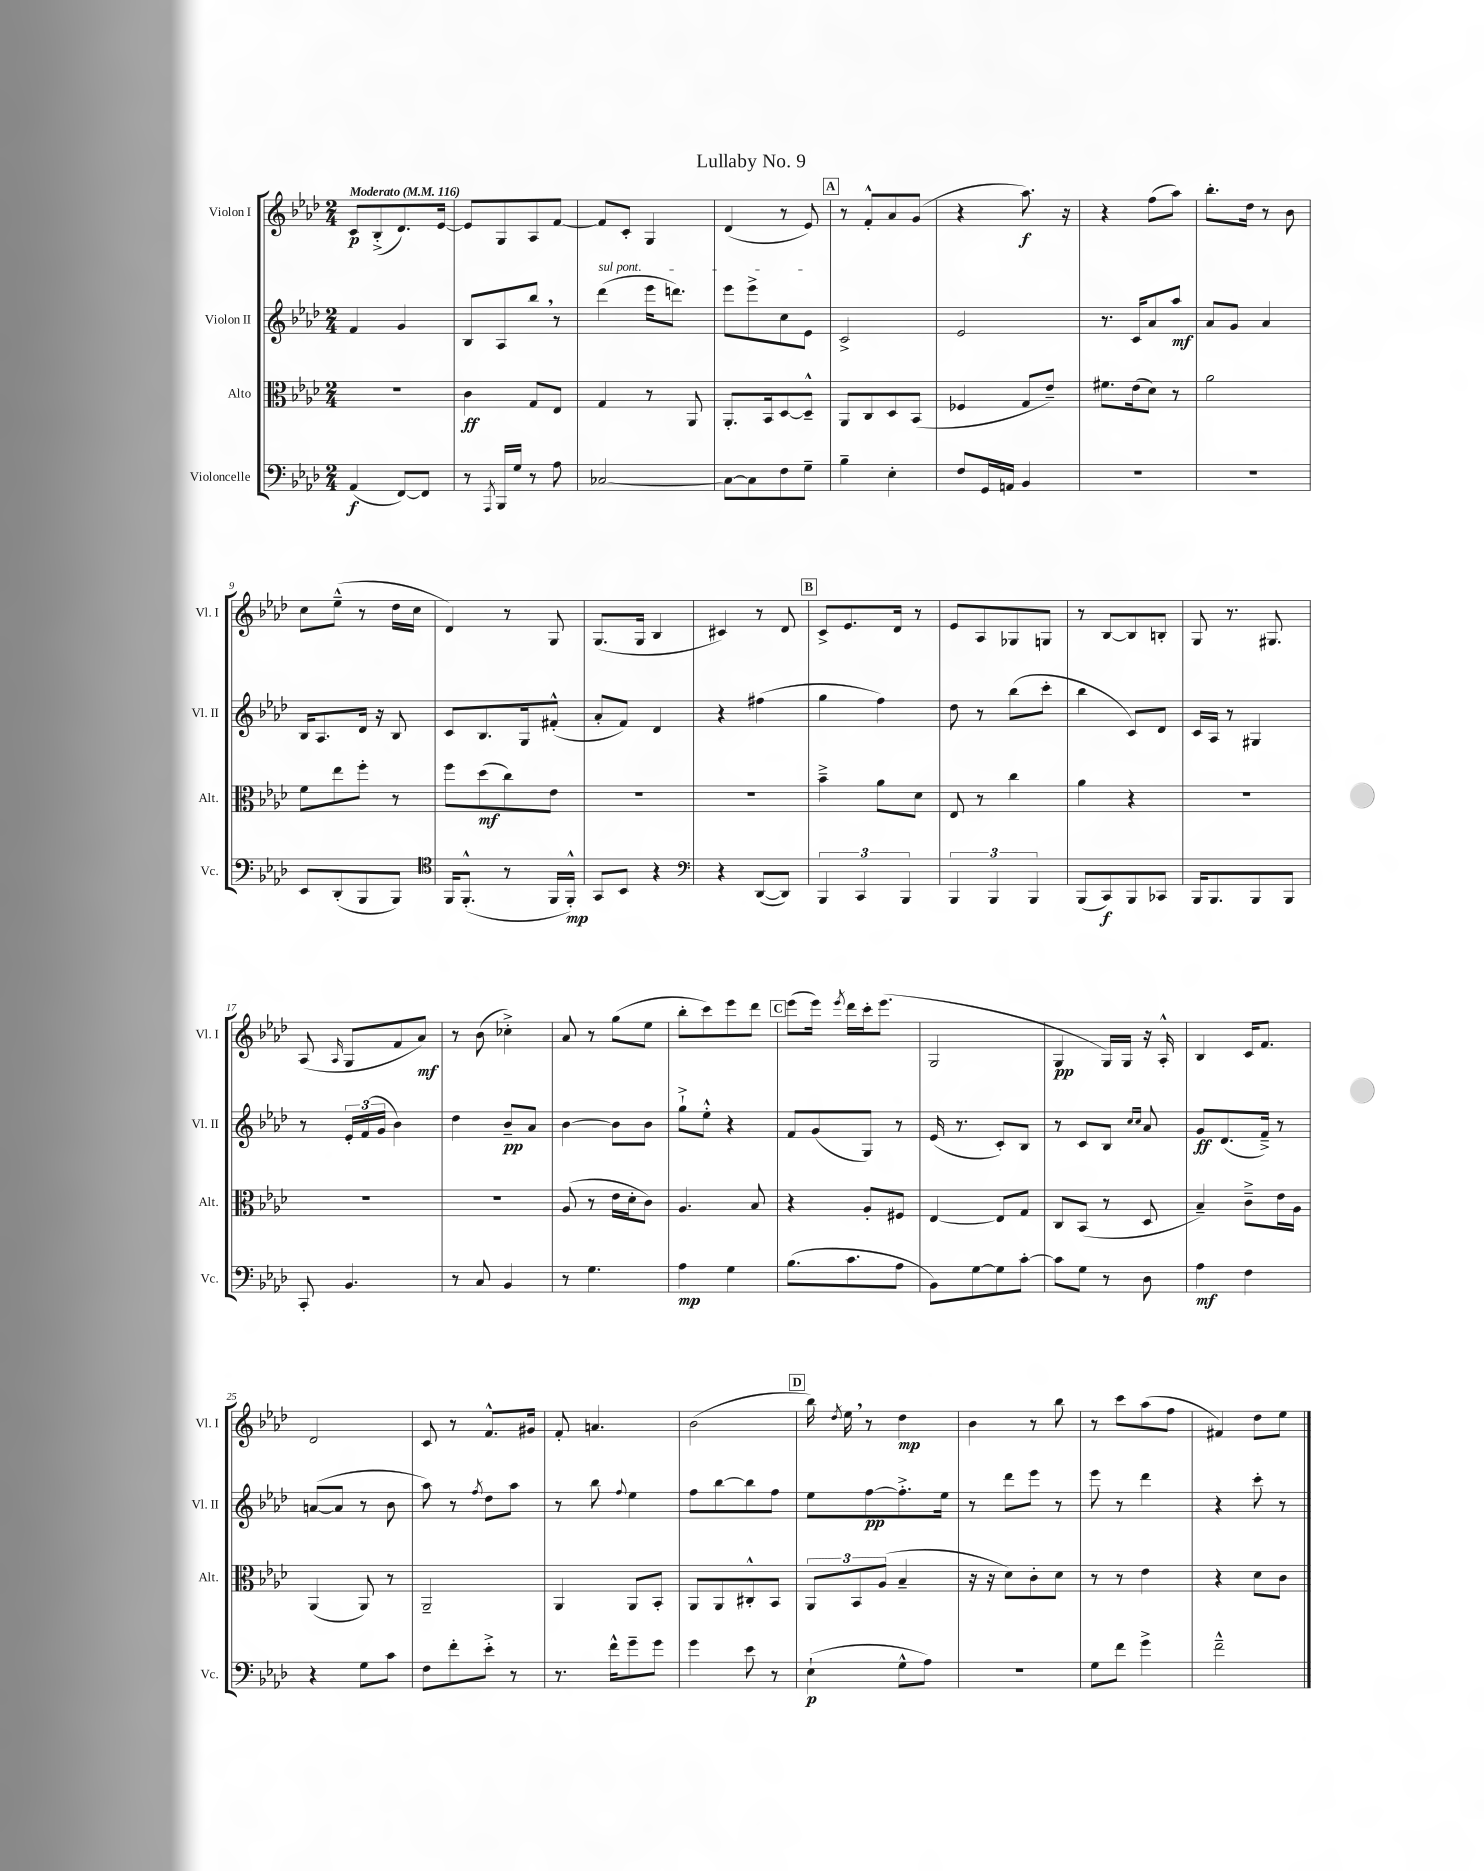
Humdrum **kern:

**kern	**dynam	**kern	**dynam	**kern	**dynam	**kern	**dynam
*part4	*part4	*part3	*part3	*part2	*part2	*part1	*part1
*staff4	*staff4	*staff3	*staff3	*staff2	*staff2	*staff1	*staff1
*I"Violoncelle	*	*I"Alto	*	*I"Violon II	*	*I"Violon I	*
*I'Vc.	*	*I'Alt.	*	*I'Vl. II	*	*I'Vl. I	*
*clefF4	*	*clefC3	*	*clefG2	*	*clefG2	*
*k[b-e-a-d-]	*	*k[b-e-a-d-]	*	*k[b-e-a-d-]	*	*k[b-e-a-d-]	*
*M2/4	*	*M2/4	*	*M2/4	*	*M2/4	*
*MM116	*	*MM116	*	*MM116	*	*MM116	*
=1	=1	=1	=1	=1	=1	=1	=1
!	!	!	!	!	!	!LO:TX:a:B:t=Moderato	!
(4AA-/	f	2r	.	4f/	.	8c/L	p
.	.	.	.	.	.	(8B-'^/	.
[8FF/L)	.	.	.	4g/	.	8.d-/)	.
8FF/J]	.	.	.	.	.	.	.
.	.	.	.	.	.	[16e-/Jk	.
=2	=2	=2	=2	=2	=2	=2	=2
8r	.	4c\	ff	8B-/L	.	8e-/L]	.
8qAAA-/	.	.	.	.	.	.	.
16BBB-/LL	.	.	.	8A-/	.	8G/	.
16G/JJ	.	.	.	.	.	.	.
8r	.	8G/L	.	8bb-,/J	.	8A-/	.
8A-\	.	8E-/J	.	8r	.	[8f/J	.
=3	=3	=3	=3	=3	=3	=3	=3
!	!	!	!	!LO:TX:a:i:t=sul pont.	!	!	!
[2C-X/	.	4G/	.	(4ddd-\	.	8f/L]	.
.	.	.	.	.	.	8c'/J	.
.	.	8r	.	16eee-\KL	.	4G/	.
.	.	.	.	8.dddn\J)	.	.	.
.	.	8AA-/	.	.	.	.	.
=4	=4	=4	=4	=4	=4	=4	=4
8C-\L_	.	8.AA-'/L	.	8eee-\L	.	(4d-/	.
8C-\]	.	.	.	8eee-^\	.	.	.
.	.	16BB-/k	.	.	.	.	.
8F\	.	[8D-/	.	8cc\	.	8r	.
8G~\J	.	8D-~^^/J]	.	8e-\J	.	8e-/)	.
!!LO:REH:place=s1:t=A
=5	=5	=5	=5	=5	=5	=5	=5
4B-~\	.	8AA-/L	.	2c^/	.	8r	.
.	.	8C/	.	.	.	8f'^^/L	.
4E-'\	.	8D-/	.	.	.	8a-/	.
.	.	(8BB-/J	.	.	.	(8g/J	.
=6	=6	=6	=6	=6	=6	=6	=6
8F/L	.	4F-X/	.	2e-/	.	4r	.
16GG/L	.	.	.	.	.	.	.
16AAn/JJ	.	.	.	.	.	.	.
4BB-/	.	8G/L	.	.	.	8.aa-\)	f
.	.	8e-~/J)	.	.	.	.	.
.	.	.	.	.	.	16r	.
=7	=7	=7	=7	=7	=7	=7	=7
2r	.	8.f#X\L	.	8.r	.	4r	.
.	.	(16e-\k	.	16c/KL	.	.	.
.	.	8d-\J)	.	8a-/	.	(8ff\L	.
.	.	8r	.	8aa-/J	mf	8aa-\J)	.
=8	=8	=8	=8	=8	=8	=8	=8
2r	.	2a-\	.	8a-/L	.	8.bb-'\L	.
.	.	.	.	8g/J	.	.	.
.	.	.	.	.	.	16dd-\Jk	.
.	.	.	.	4a-/	.	8r	.
.	.	.	.	.	.	8b-\	.
!!LO:LB:g=z
=9	=9	=9	=9	=9	=9	=9	=9
8EE-/L	.	8f\L	.	16B-/KL	.	8cc\L	.
.	.	.	.	8.A-/	.	.	.
(8DD-'/	.	8ee-\	.	.	.	(8ee-~^^\J	.
8BBB-/	.	8ff'\J	.	16d-/Jk	.	8r	.
.	.	.	.	16r	.	.	.
8BBB-/J)	.	8r	.	8B-/	.	16dd-\LL	.
.	.	.	.	.	.	16cc\JJ	.
=10	=10	=10	=10	=10	=10	=10	=10
*clefC4	*	*	*	*	*	*	*
16FF/KL	.	8ff\L	.	8c/L	.	4d-/)	.
(8.FF'^^/J	.	.	.	.	.	.	.
.	.	(8dd-\	mf	8.B-/	.	.	.
8r	.	8cc\)	.	.	.	8r	.
.	.	.	.	16G/k	.	.	.
16FF/LL	.	8e-\J	.	(8f#X'^^/J	.	8G/	.
16FF'^^/JJ)	mp	.	.	.	.	.	.
=11	=11	=11	=11	=11	=11	=11	=11
8GG/L	.	2r	.	8a-'/L	.	(8.G/L	.
8BB-/J	.	.	.	8f/J)	.	.	.
.	.	.	.	.	.	16G/Jk	.
4r	.	.	.	4d-/	.	4B-/	.
=12	=12	=12	=12	=12	=12	=12	=12
*clefF4	*	*	*	*	*	*	*
4r	.	2r	.	4r	.	4c#X/)	.
([8DD-/L	.	.	.	(4ff#X\	.	8r	.
8DD-/J])	.	.	.	.	.	8d-/	.
!!LO:REH:place=s1:t=B
=13	=13	=13	=13	=13	=13	=13	=13
6BBB-/	.	4b-~^\	.	4gg\	.	8c^/L	.
.	.	.	.	.	.	8.e-/	.
6CC/	.	.	.	.	.	.	.
.	.	8a-\L	.	4ff\)	.	.	.
.	.	.	.	.	.	16d-/Jk	.
6BBB-/	.	.	.	.	.	.	.
.	.	8d-\J	.	.	.	8r	.
=14	=14	=14	=14	=14	=14	=14	=14
6BBB-/	.	8E-/	.	8dd-\	.	8e-/L	.
.	.	8r	.	8r	.	8A-/	.
6BBB-/	.	.	.	.	.	.	.
.	.	4cc\	.	(8bb-\L	.	8G-X/	.
6BBB-/	.	.	.	.	.	.	.
.	.	.	.	8ccc'\J	.	8Gn/J	.
=15	=15	=15	=15	=15	=15	=15	=15
(8BBB-/L	.	4a-\	.	4bb-\	.	8r	.
8CC/)	f	.	.	.	.	[8B-/L	.
8BBB-/	.	4r	.	8c/L)	.	8B-/]	.
8CC-X/J	.	.	.	8d-/J	.	8Bn'/J	.
=16	=16	=16	=16	=16	=16	=16	=16
16BBB-/KL	.	2r	.	16c/LL	.	8G/	.
8.BBB-/	.	.	.	16A-/JJ	.	.	.
.	.	.	.	8r	.	8.r	.
8BBB-/	.	.	.	4G#X/	.	.	.
.	.	.	.	.	.	8.G#X/	.
8BBB-/J	.	.	.	.	.	.	.
!!LO:LB:g=z
=17	=17	=17	=17	=17	=17	=17	=17
8CC'/	.	2r	.	8r	.	(8A-/	.
.	.	.	.	.	.	16qqA-/	.
4.BB-/	.	.	.	24e-'/LL	.	8G/L	.
.	.	.	.	(24f/	.	.	.
.	.	.	.	24g/JJ	.	.	.
.	.	.	.	4b-\)	.	8f/	.
.	.	.	.	.	.	8a-/J)	mf
=18	=18	=18	=18	=18	=18	=18	=18
8r	.	2r	.	4dd-\	.	8r	.
8C/	.	.	.	.	.	(8b-\	.
4BB-/	.	.	.	8b-~/L	pp	4cc-X'^\)	.
.	.	.	.	8a-/J	.	.	.
=19	=19	=19	=19	=19	=19	=19	=19
8r	.	(8A-/	.	[4b-\	.	8a-/	.
4.G\	.	8r	.	.	.	8r	.
.	.	16e-\LL	.	8b-\L]	.	(8gg\L	.
.	.	16d-'\J	.	.	.	.	.
.	.	8c\J)	.	8b-\J	.	8ee-\J	.
=20	=20	=20	=20	=20	=20	=20	=20
4A-\	mp	4.A-/	.	8gg`^\L	.	8bb-'\L	.
.	.	.	.	8ee-'^^\J	.	8ccc\)	.
4G\	.	.	.	4r	.	8eee-\	.
.	.	8B-/	.	.	.	8ddd-\J	.
!!LO:REH:place=s1:t=C
=21	=21	=21	=21	=21	=21	=21	=21
(8.B-\L	.	4r	.	8f/L	.	(8eee-\L	.
.	.	.	.	(8g/	.	16eee-\Jk)	.
.	.	.	.	.	.	8qeee-/	.
8.c\	.	.	.	.	.	16ddd-\LL	.
.	.	8A-'/L	.	8G/J)	.	16ccc'\J	.
.	.	.	.	.	.	(8.eee-\J	.
8A-\J	.	8F#X/J	.	8r	.	.	.
=22	=22	=22	=22	=22	=22	=22	=22
8BB-\L)	.	[4E-/	.	(16e-/	.	2G/	.
.	.	.	.	8.r	.	.	.
[8G\	.	.	.	.	.	.	.
8G\]	.	8E-/L]	.	8c'/L)	.	.	.
[8c'\J	.	8G/J	.	8B-/J	.	.	.
=23	=23	=23	=23	=23	=23	=23	=23
8c\L]	.	8C/L	.	8r	.	4G/	pp
8G\J	.	(8BB-/J	.	8c/L	.	.	.
8r	.	8r	.	8B-/J	.	16G/LL)	.
.	.	.	.	.	.	16G/JJ	.
.	.	.	.	16qqcc/LL	.	.	.
.	.	.	.	16qqcc/JJ	.	.	.
8D-\	.	8D-/	.	8a-/	.	16r	.
.	.	.	.	.	.	16A-'^^/	.
=24	=24	=24	=24	=24	=24	=24	=24
4A-\	mf	4B-~/)	.	8g/L	ff	4B-/	.
.	.	.	.	(8.d-/	.	.	.
4F\	.	8c~^\L	.	.	.	16c/KL	.
.	.	.	.	16f~^/Jk)	.	8.f/J	.
.	.	16e-\L	.	8r	.	.	.
.	.	16A-\JJ	.	.	.	.	.
!!LO:LB:g=z
=25	=25	=25	=25	=25	=25	=25	=25
4r	.	(4AA-/	.	([8an/L	.	2d-/	.
.	.	.	.	8a/J]	.	.	.
8G\L	.	8AA-/)	.	8r	.	.	.
8c\J	.	8r	.	8b-\	.	.	.
=26	=26	=26	=26	=26	=26	=26	=26
8F\L	.	2AA-~/	.	8aa-\)	.	8c/	.
8f'\	.	.	.	8r	.	8r	.
.	.	.	.	8qff/	.	.	.
8e-'^\J	.	.	.	8dd-\L	.	8.f^^/L	.
8r	.	.	.	8aa-\J	.	.	.
.	.	.	.	.	.	16g#X/Jk	.
=27	=27	=27	=27	=27	=27	=27	=27
8.r	.	4AA-/	.	8r	.	8f'/	.
.	.	.	.	8bb-\	.	4.an/	.
16f^^\KL	.	.	.	.	.	.	.
.	.	.	.	8qqff/	.	.	.
8g~\	.	8AA-/L	.	4ee-\	.	.	.
8g\J	.	8BB-'/J	.	.	.	.	.
=28	=28	=28	=28	=28	=28	=28	=28
4g\	.	8AA-/L	.	8ff\L	.	(2b-\	.
.	.	8AA-/	.	[8bb-\	.	.	.
8e-\	.	8C#X'^^/	.	8bb-\]	.	.	.
8r	.	8BB-/J	.	8ff\J	.	.	.
!!LO:REH:place=s1:t=D
=29	=29	=29	=29	=29	=29	=29	=29
(4E-`\	p	12AA-/L	.	8ee-\L	.	16bb-\)	.
.	.	.	.	.	.	8qdd-/	.
.	.	.	.	.	.	16ee-,\	.
.	.	12BB-/	.	.	.	.	.
.	.	.	.	[8ff\	pp	8r	.
.	.	(12A-/J	.	.	.	.	.
8G^^\L	.	4B-~/	.	8.ff'^\]	.	4dd-\	mp
8A-\J)	.	.	.	.	.	.	.
.	.	.	.	16ee-\Jk	.	.	.
=30	=30	=30	=30	=30	=30	=30	=30
2r	.	16r	.	8r	.	4b-\	.
.	.	16r	.	.	.	.	.
.	.	8d-\L)	.	8ddd-\L	.	.	.
.	.	8c'\	.	8eee-\J	.	8r	.
.	.	8d-\J	.	8r	.	8bb-\	.
=31	=31	=31	=31	=31	=31	=31	=31
8G\L	.	8r	.	8eee-\	.	8r	.
8f\J	.	8r	.	8r	.	8ccc\L	.
4g^\	.	4e-\	.	4ddd-\	.	(8aa-\	.
.	.	.	.	.	.	8ff\J	.
=32	=32	=32	=32	=32	=32	=32	=32
2f~^^\	.	4r	.	4r	.	4f#X/)	.
.	.	8d-\L	.	8ccc'\	.	8dd-\L	.
.	.	8c\J	.	8r	.	8ee-\J	.
==	==	==	==	==	==	==	==
*-	*-	*-	*-	*-	*-	*-	*-
